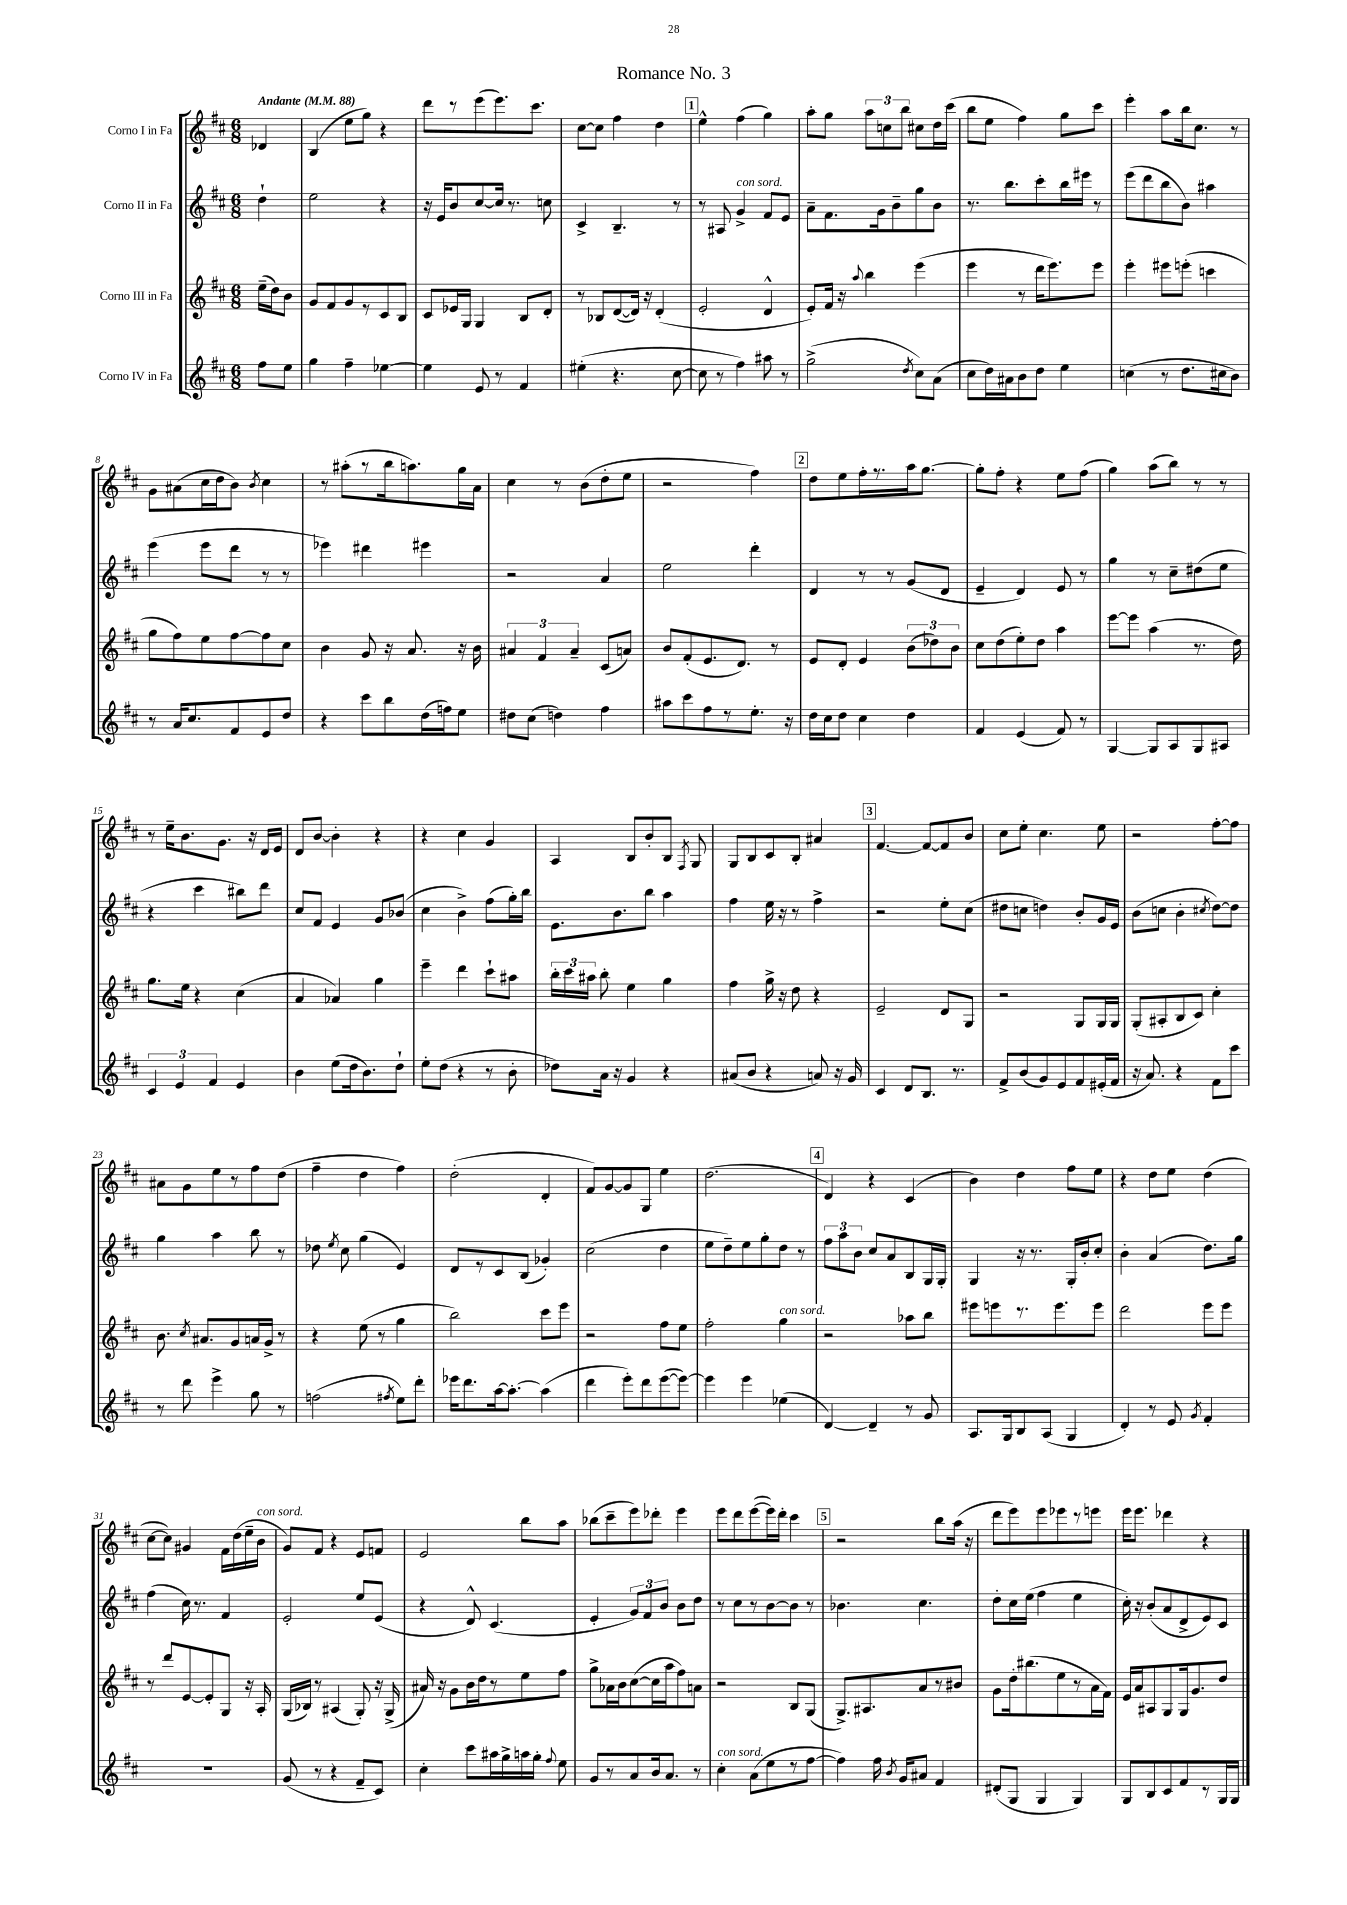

**kern	**kern	**kern	**kern
*staff4	*staff3	*staff2	*staff1
*clefG2	*clefG2	*clefG2	*clefG2
*k[f#c#]	*k[f#c#]	*k[f#c#]	*k[f#c#]
*M6/8	*M6/8	*M6/8	*M6/8
*MM88	*MM88	*MM88	*MM88
8ff#\L	(16ee~\LL	4dd`\	4d-/
.	16dd\J)	.	.
8ee\J	8b\J	.	.
=	=	=	=
4gg\	8g/L	2ee\	(4B/
.	8f#/	.	.
4ff#~\	8g/	.	8ee\L
.	8r	.	8gg\J)
[4ee-\	8c#/	4r	4r
.	8B/J	.	.
=	=	=	=
4ee-\]	8c#/L	16r	8ddd\L
.	.	16e/LK	.
.	16e-/L	8b/	8r
.	16G/JJ	.	.
8e/	4G/	[8cc#/	(8eee\
8r	.	16cc#/]Jk	8.eee\)
.	.	8.r	.
4f#/	8B/L	.	.
.	.	.	8.ccc#\J
.	8d'/J	8cc\	.
=	=	=	=
(4ee#'\	8r	4c#^/	[8cc#\L
.	8B-/L	.	8cc#\]J
4.r	([8d/	4.B~/	4ff#\
.	16d/]Jk)	.	.
.	16r	.	.
.	(4d'/	.	4dd\
[8cc#\	.	8r	.
=	=	=	=
8cc#\]	2e'/	8r	4ee^^\
8r	.	8A#/	.
4ff#\)	.	4g^/	(4ff#\
8aa#\	4d^^/	8f#/L	4gg\)
8r	.	8e/J	.
=	=	=	=
(2gg^\	8e'/L)	8a~\L	8aa'\L
.	16f#/Jk	8.f#\	8gg\J
.	16r	.	.
.	8qqaa/	.	.
.	4bb\	.	12aa\L
.	.	16g\k	.
.	.	.	12cc\
.	.	8b~\	.
.	.	.	12bb\J
8qdd/	.	.	.
8cc#\L)	(4eee\	8gg\	8cc#\L
(8a\J	.	8b\J	16dd\L
.	.	.	(16ccc#\JJ
=	=	=	=
8cc#\L	4eee\	8.r	8bb\L
16dd\L)	.	.	8ee\J
16a#\J	.	8.bb\L	.
8b\	8r	.	4ff#\)
8dd\J	16ddd\LK	8ccc#'\	.
.	8.eee\)	.	.
4ee\	.	16bb\L	8gg\L
.	.	16eee#\JJ	.
.	8eee\J	8r	8ccc#\J
=	=	=	=
(4cc\	4eee'\	(8eee\L	4eee'\
.	.	8ddd\	.
8r	8eee#\L	8bb\	8aa\L
8.dd\L	(8eee'\J	8b\J)	16bb\k
.	.	.	8.cc#\J
.	4ccc\	4aa#\	.
16cc#\k	.	.	.
8b\J)	.	.	8r
=	=	=	=
8r	8gg\L	(4eee\	8g\L
16a/LK	8ff#\)	.	(8a#\
8.cc#/	.	.	.
.	8ee\	8eee\L	16cc#\L
.	.	.	16dd\J
8f#/	[8ff#\	8ddd\J	8b\J)
.	.	.	8qb/
8e/	8ff#\]	8r	4cc#\
8dd/J	8cc#\J	8r	.
=	=	=	=
4r	4b\	4eee-\)	8r
.	.	.	(8aa#'\L
8ccc#\L	8g/	4ddd#\	8r
8bb\	16r	.	16bb\k
.	8.a/	.	8.aa\)
(16dd\L	.	4eee#\	.
16ff\J)	.	.	.
8ee\J	16r	.	16gg\L
.	16b\	.	16a\JJ
=	=	=	=
8dd#\L	6a#/	2r	4cc#\
(8cc#\J	.	.	.
.	6f#/	.	.
4dd\)	.	.	8r
.	6a#~/	.	.
.	.	.	(8b\L
4ff#\	(8c#/L	4a/	8dd'\
.	8a/J)	.	8ee\J
=	=	=	=
8aa#\L	8b/L	2ee\	2r
8ccc#\	(8f#'/	.	.
8ff#\	8.e/	.	.
8r	.	.	.
.	8.d/J)	.	.
8.ee'\J	.	4ddd'\	4ff#\)
.	8r	.	.
16r	.	.	.
=	=	=	=
16dd\LL	8e/L	4d/	8dd\L
16cc#\J	.	.	.
8dd\J	8d'/J	.	8ee\
4cc#\	4e/	8r	16ff#'\L
.	.	.	8.r
.	.	8r	.
4dd\	(12b\L	(8g/L	16aa\J
.	.	.	[8.gg\J
.	12dd-\)	.	.
.	.	8d/J	.
.	12b\J	.	.
=	=	=	=
4f#/	8cc#\L	4e~/	8gg'\]L
.	(8dd\	.	8ff#'\J
(4e/	8ee'\)	4d/)	4r
.	8dd\J	.	.
8f#/)	4aa\	8e/	8ee\L
8r	.	8r	(8ff#\J
=	=	=	=
[4G/	[8eee\L	4gg\	4gg\)
.	8eee\]J	.	.
8G/]L	(4aa\	8r	(8aa\L
8A/	.	8cc#~\L	8bb\J)
8G/	8.r	(8dd#\	8r
8A#/J	.	8ee\J	8r
.	16dd\)	.	.
=	=	=	=
6c#/	8.gg\L	4r	8r
.	.	.	16ee~\LK
6e/	.	.	.
.	16ee\Jk	.	8.b\
.	4r	4ccc#\	.
6f#/	.	.	.
.	.	.	8.g\J
4e/	(4cc#\	8bb#\L)	.
.	.	.	16r
.	.	8ddd\J	16d/LL
.	.	.	16e/JJ
=	=	=	=
4b\	4a/	8cc#/L	8d/L
.	.	8f#/J	[8b/J
(8ee\L	4a-/)	4e/	4b'\]
16dd\k	.	.	.
8.b\)	.	.	.
.	4gg\	8g/L	4r
8dd`\J	.	(8b-/J	.
=	=	=	=
8ee'\L	4eee~\	4cc#\	4r
(8dd\J	.	.	.
4r	4ddd\	4b^\)	4cc#\
8r	8ccc#`\L	(8ff#\L	4g/
8b'\	8aa#\J	16gg'\L)	.
.	.	16bb\JJ	.
=	=	=	=
8dd-\L)	24bb'\LL	8.e\L	4A/
.	24ccc#\	.	.
.	24aa#\JJ	.	.
16a\Jk	8bb'\	.	.
16r	.	8.b\	.
4g/	4ee\	.	8B/L
.	.	8bb\J	8b'/
4r	4gg\	4aa\	8B/J
.	.	.	8qF#/
.	.	.	8G/
=	=	=	=
(8a#/L	4ff#\	4ff#\	8G/L
8b/J	.	.	8B/
4r	16gg^\	16ee\	8c#/
.	16r	16r	.
.	8dd\	8r	8B'/J
8a/)	4r	4ff#^\	4a#/
16r	.	.	.
16g/	.	.	.
=	=	=	=
4c#/	2e~/	2r	[4.f#/
8d/L	.	.	.
8.B/J	.	.	8f#/_L
.	8d/L	8ee'\L	8f#/]
8.r	.	.	.
.	8G/J	(8cc#\J	8b/J
=	=	=	=
8f#^/L	2r	8dd#\L	8cc#\L
(8b/	.	8cc\J	8ee'\J
8g/)	.	4dd\)	4.cc#\
8e/	.	.	.
8f#/	8G/L	8b'/L	.
(16e#'/L	16G/L	16g/L	8ee\
16f#/JJ	16G/JJ	16e/JJ	.
=	=	=	=
16r	(8G'/L	(8b\L	2r
8.a/)	.	.	.
.	8A#'/	8cc\J	.
4r	8B/	4b'\	.
.	8c#/J)	.	.
.	.	8qcc#/	.
8f#\L	4cc#'\	[8dd\L)	[8ff#'\L
8ccc#\J	.	8dd\]J	8ff#\]J
=	=	=	=
8r	8.b\	4gg\	8a#\L
8ddd\	.	.	8g\
.	8qcc#/	.	.
.	8.a#/L	.	.
4eee^\	.	4aa\	8ee\
.	8g/	.	8r
8gg\	16a/L	8bb\	8ff#\
.	16g^/JJ	.	.
8r	8r	8r	(8dd\J
=	=	=	=
(2ff\	4r	8dd-\	4ff#~\
.	.	8qee/	.
.	.	8cc#\	.
.	(8ee\	(4gg\	4dd\
.	8r	.	.
8qff#/	.	.	.
8ee\L)	4gg\	4e/)	4ff#\)
8ddd'\J	.	.	.
=	=	=	=
16eee-\LK	2bb\)	8d/L	(2dd'\
8.ddd\	.	.	.
.	.	8r	.
[16aa\k	.	8c#/	.
8.aa'\_J	.	.	.
.	.	(8B/J	.
(4aa\]	8ccc#\L	4g-'/)	4d'/
.	8eee\J	.	.
=	=	=	=
4ddd\	2r	(2cc#\	8f#/L)
.	.	.	[8g/
8eee'\L)	.	.	8g/]
8ddd\	.	.	8G/J
([8eee\	8ff#\L	4dd\	4ee\
8eee\_J)	8ee\J	.	.
=	=	=	=
4eee\]	2ff#'\	8ee\L	(2.dd\
.	.	8dd~\)	.
4eee\	.	8ee\	.
.	.	8gg'\	.
(4ee-\	4gg\	8dd\J	.
.	.	8r	.
=	=	=	=
[4d/)	2r	12ff#\L	4d/)
.	.	12aa\	.
.	.	12b\J	.
4d~/]	.	8cc#/L	4r
.	.	8a/	.
8r	8aa-\L	8B/	(4c#/
8g/	8bb\J	16G/L	.
.	.	16G'/JJ	.
=	=	=	=
8.A/L	8eee#\L	4G/	4b\)
.	8eee\	.	.
16G/k	.	.	.
8B/	8.r	16r	4dd\
.	.	8.r	.
(8A/J	.	.	.
.	8.eee\	.	.
4G/	.	16G'/LL	8ff#\L
.	.	16b'/J	.
.	8eee\J	8cc#'/J	8ee\J
=	=	=	=
4d'/)	2ddd\	4b'\	4r
8r	.	(4a/	8dd\L
8e/	.	.	8ee\J
8qg/	.	.	.
4f#'/	8eee\L	8.dd\L)	(4dd\
.	8eee\J	.	.
.	.	16gg\Jk	.
=	=	=	=
2.r	8r	(4ff#\	[8cc#\L
.	8ddd/L	.	8cc#\]J)
.	[8e/	16cc#\)	4g#/
.	.	8.r	.
.	8e'/]	.	.
.	8G/J	4f#/	16f#\LL
.	.	.	(16dd\
.	16r	.	16ee~\
.	16A'/	.	16b\JJ
=	=	=	=
(8g/	(16G/LL	2e'/	8g/L)
.	16B-/JJ)	.	.
8r	8r	.	8f#/J
4r	(4A#/	.	4r
8f#~/L	8G'/)	8ee/L	8e/L
8c#/J)	16r	(8e/J	8f/J
.	(16G^/	.	.
=	=	=	=
4cc#'\	16a#/)	4r	2e/
.	16r	.	.
.	8g\L	.	.
8ccc#\L	16b\L	8d^^/)	.
.	16dd\J	.	.
16aa#\L	8r	(4.c#/	.
16gg^\	.	.	.
16aa\	8ee\	.	8bb\L
16gg'\JJ	.	.	.
8qqff#/	.	.	.
8ee\	8ff#\J	.	8aa\J
=	=	=	=
8g/L	8gg^\L	4e'/	(8bb-\L
8r	16a-\L	.	8ccc#~\
.	16b\J	.	.
8a/	([8cc#\	12g/L)	8eee\)
.	.	12f#/	.
16b/k	16cc#\]L	.	8ddd-'\J
.	.	12b/J	.
8.a/J	16aa\J	.	.
.	8ff#\)	8b\L	4eee\
8r	8a\J	8dd\J	.
=	=	=	=
4cc#'\	2r	8r	8eee\L
.	.	8cc#\L	8ddd\
(8a\L	.	8r	([8eee\
8ee\	.	[8b\	16eee\]L)
.	.	.	16ddd'\JJ
8r	8B/L	8b\]J	4ccc#\
[8ff#\J	(8G/J	8r	.
=	=	=	=
4ff#\])	8.G^/L)	4.b-\	2r
.	8.A#/	.	.
16ff#\	.	.	.
8qb/	.	.	.
16g/LK	.	.	.
8a#/J	8a/	4.cc#\	.
4f#/	8r	.	8bb\L
.	8b#/J	.	(16aa\Jk
.	.	.	16r
=	=	=	=
(8d#'/L	8g\L	8dd'\L	8ddd\L
8G/J	16dd'\k	16cc#\L	8eee\)
.	(8.bb#\	(16ee\JJ	.
4G/	.	4ff#\	8eee\
.	8ee\	.	8eee-\
4G/)	8r	4ee\	8r
.	16a\L	.	8eee\J
.	16f#\JJ)	.	.
=	=	=	=
8G/L	16e/LL	16cc#'\)	16eee\LK
.	16a/J	16r	8.eee\J
8B/	8A#/	(8b'/L	.
8c#/	8G/	8a/	4ddd-\
8f#/	16G/k	8d^/	.
.	8.g/	.	.
8r	.	8e/)	4r
16G/L	8dd/J	8c#/J	.
16G/JJ	.	.	.
==	==	==	==
*-	*-	*-	*-
